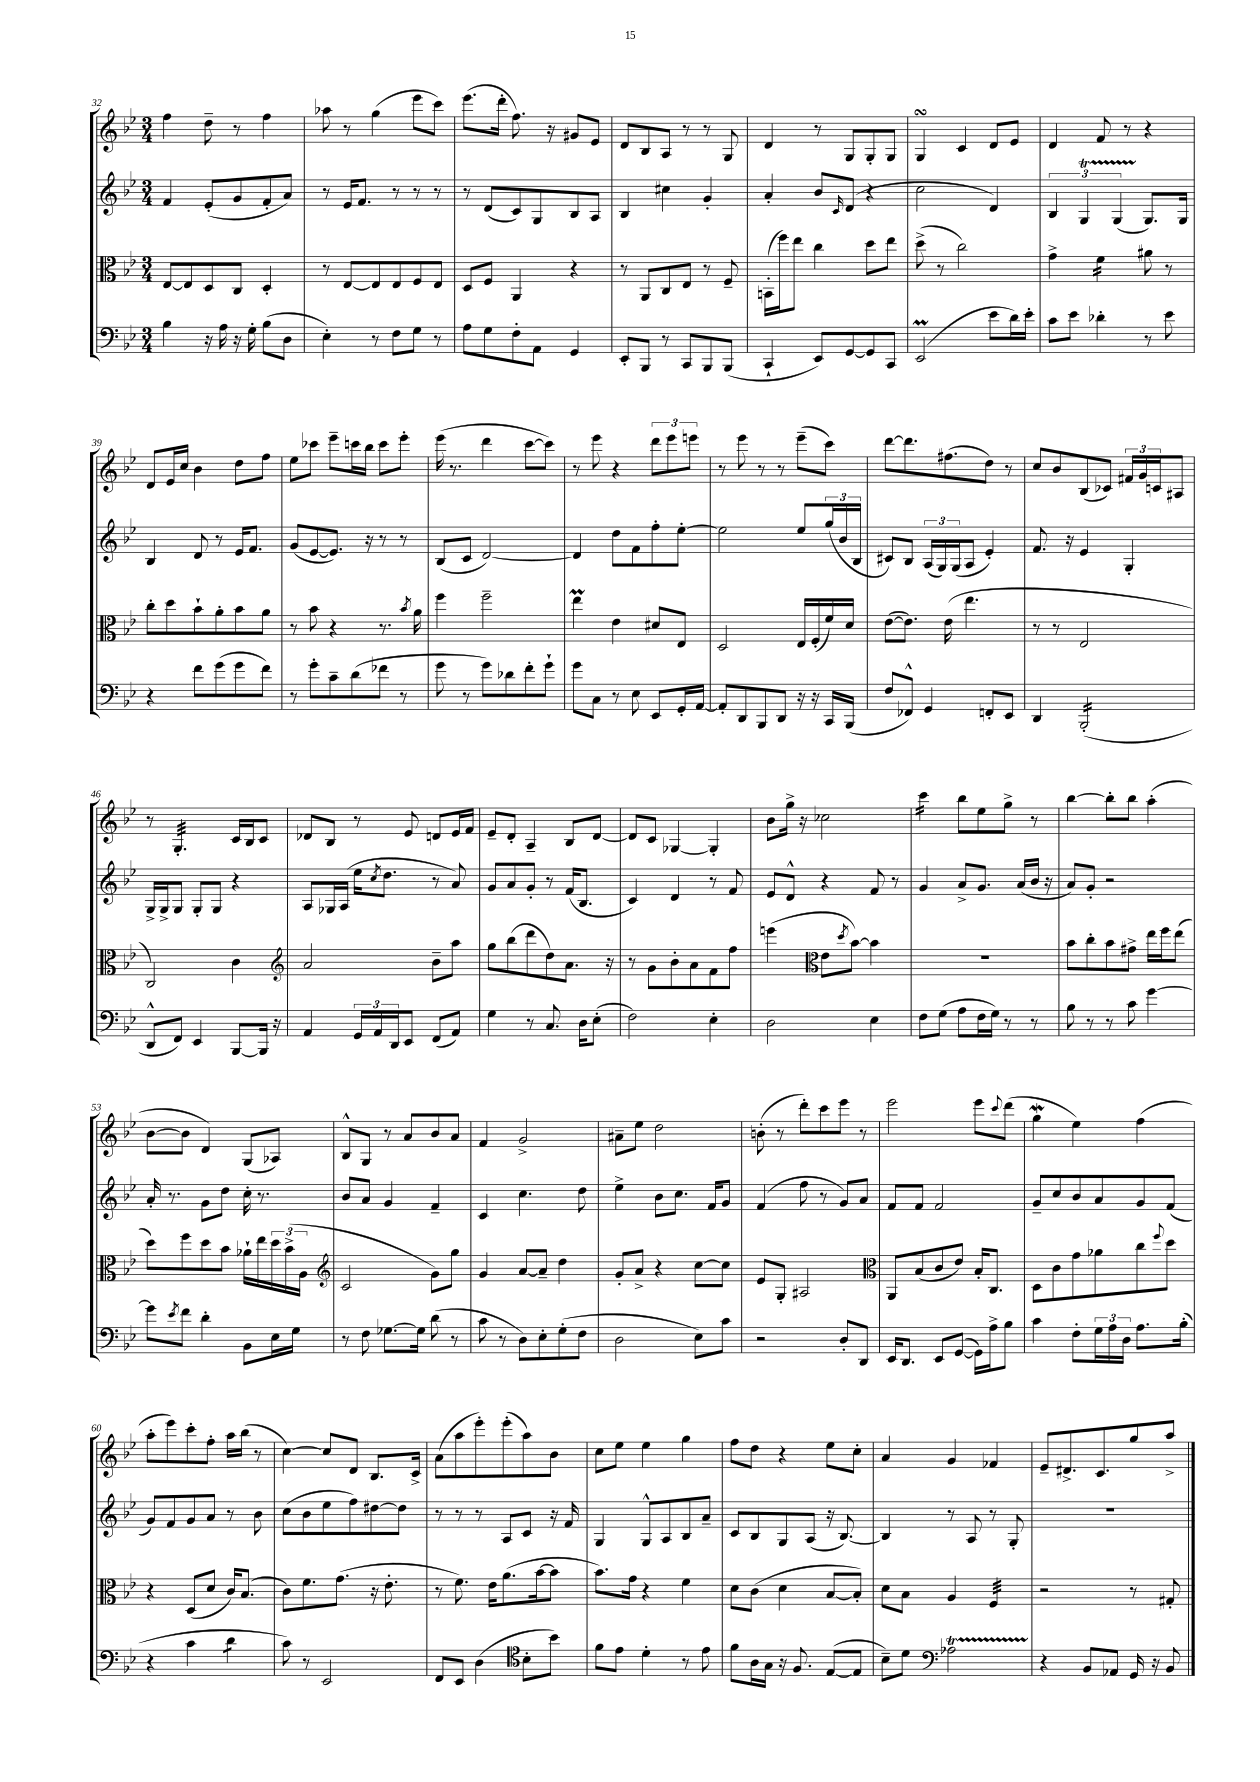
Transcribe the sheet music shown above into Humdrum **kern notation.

**kern	**kern	**kern	**kern
*staff4	*staff3	*staff2	*staff1
*clefF4	*clefC3	*clefG2	*clefG2
*k[b-e-]	*k[b-e-]	*k[b-e-]	*k[b-e-]
*M3/4	*M3/4	*M3/4	*M3/4
4B-	[8E-	4f	4ff
.	8E-]	.	.
16r	8D	(8e-'	8dd~
16A	.	.	.
16r	8C	8g	8r
16G'	.	.	.
(8B-	4D'	8f'	4ff
8D	.	8a)	.
=	=	=	=
4E-')	8r	8r	8aa-
.	[8E-	16e-	8r
.	.	8.f	.
8r	8E-]	.	(4gg
8F	8E-	8r	.
8G	8F	8r	8eee-
8r	8E-	8r	8ccc)
=	=	=	=
8A	8D	8r	(8.eee-
8G	8F	(8d	.
.	.	.	16ddd'
8F'	4AA	8c)	8.ff)
8AA	.	8G	.
.	.	.	16r
4GG	4r	8B-	8g#
.	.	8A	8e-
=	=	=	=
8EE-'	8r	4B-	8d
8BBB-	8AA	.	8B-
8r	8C	4cc#	8A
8CC	8E-	.	8r
8BBB-	8r	4g'	8r
(8BBB-	8F~	.	8G
=	=	=	=
4CC`	(16BB'	4a'	4d
.	16ff)	.	.
.	8ee-	.	.
8EE-)	4cc	8b-	8r
.	.	16qqc	.
[8GG	.	(8d	8G
8GG]	8dd	4r	8G'
8CC	8ee-	.	8G
=	=	=	=
(2EE-	(8dd^	2cc	4G
.	8r	.	.
.	2cc)	.	4c
8e-	.	4d)	8d
16d)	.	.	8e-
16e-'	.	.	.
=	=	=	=
8c	4g^	6B-	4d
8e-	.	.	.
.	.	6G	.
4d-'	4f	.	8f
.	.	(6G	.
.	.	.	8r
8r	8a#	8.G)	4r
8e-	8r	.	.
.	.	16G	.
=	=	=	=
4r	8cc'	4B-	8d
.	8dd	.	16e-
.	.	.	16cc
8f	8b-`	8d	4b-
(8g	8a'	8r	.
8g	8b-	16e-	8dd
.	.	8.f	.
8f)	8a	.	8ff
=	=	=	=
8r	8r	(8g	8ee-
8g'	8b-	[8e-	8ccc-
8c~	4r	8.e-])	8eee-~
(8d	.	.	16ccc
.	.	16r	16bb-
8f-	8.r	8r	8ccc
8r	.	8r	8eee-'
.	8qb-	.	.
.	16a	.	.
=	=	=	=
8g	4ff	(8B-	(16eee-
.	.	.	8.r
8r	.	8c	.
8g)	2ff~	[2d)	4ddd
8d-	.	.	.
8f'	.	.	[8ccc
8g`	.	.	8ccc])
=	=	=	=
8g	4ee-	4d]	8r
8C	.	.	8eee-
8r	4e-	8dd	4r
8E-	.	8f	.
8EE-	8d#	8ff'	12ddd
.	.	.	12eee-
16GG'	8E-	[8ee-'	.
.	.	.	12eee
[16AA	.	.	.
=	=	=	=
8AA']	2D	2ee-]	8r
8DD	.	.	8eee-
8BBB-	.	.	8r
8DD	.	.	8r
16r	16E-	8ee-	(8eee-~
16r	(16F'	.	.
16CC	16f)	(24gg	8ccc)
.	.	24b-	.
(16BBB-	16d	.	.
.	.	24B-	.
=	=	=	=
8F	([8e-	8c#)	[8ddd
8FF-^^)	8.e-])	8B-	8.ddd]
4GG	.	(24A	.
.	.	24G)	.
.	(16e-	.	(8.ff#
.	.	(24G	.
.	4.ee-	8A	.
8FF'	.	4e-')	8dd)
8EE-	.	.	8r
=	=	=	=
4DD	8r	8.f	8cc
.	8r	.	8b-
.	.	16r	.
(2BBB-'	2E-	4e-	(8B-
.	.	.	8c-)
.	.	4G'	24f#
.	.	.	24g
.	.	.	24c
.	.	.	8A#
=	=	=	=
8DD^^	2C)	16G^	8r
.	.	16G^	.
8FF)	.	8G	4.G'
4EE-	.	8G'	.
.	.	8G	.
[8BBB-	4c	4r	16c
.	.	.	16B-
16BBB-]	.	.	8c
16r	.	.	.
=	=	=	=
*	*clefG2	*	*
4AA	2a	8A	8d-
.	.	16G-	8B-
.	.	(16A	.
24GG	.	16ee-	8r
24AA	.	.	.
.	.	8qcc	.
.	.	8.dd	.
24DD	.	.	.
8EE-	.	.	8e-
(8FF	8b-~	8r	8d
8AA)	8aa	8a)	16e-
.	.	.	16f
=	=	=	=
4G	8gg	8g	8e-~
.	(8bb-	8a	8d'
8r	8ddd	8g'	4A~
8.C	8dd)	8r	.
.	8.a	(16f	8B-
16D	.	8.B-	.
(8E-'	.	.	[8d
.	16r	.	.
=	=	=	=
2F)	8r	4c)	8d]
.	8g	.	8c
.	8b-'	4d	[4G-
.	8a	.	.
4E-'	8f	8r	4G-']
.	8ff	8f	.
=	=	=	=
2D	(4eee	8e-	8b-
.	.	8d^^	16gg^
.	.	.	16r
*	*clefC3	*	*
.	8e-	4r	2cc-
.	8qdd	.	.
.	[8b-)	.	.
4E-	4b-]	8f	.
.	.	8r	.
=	=	=	=
8F	2.r	4g	4ccc
(8G	.	.	.
8A	.	8a^	8bb-
16F	.	8.g	8ee-
16G)	.	.	.
8r	.	.	8gg^
.	.	(16a	.
8r	.	16b-	8r
.	.	16r	.
=	=	=	=
8B-	8b-	8a)	[4bb-
8r	8cc'	8g'	.
8r	8b-	2r	8bb-']
8c	8g#^	.	8bb-
[4g	16ee-	.	(4aa'
.	16ff	.	.
.	(8ee-	.	.
=	=	=	=
8g]	8dd)	16a'	[8b-
.	.	8.r	.
8qe-	.	.	.
8f	8ff	.	8b-]
4d'	8dd	8g	4d)
.	8b-	8dd	.
8BB-	16a-`	16cc'	(8G
.	16ee-	8.r	.
16E-	24dd	.	8A-)
.	(24b-^	.	.
16G	.	.	.
.	24A	.	.
=	=	=	=
*	*clefG2	*	*
8r	2c	8b-	8B-^^
8F	.	8a	8G
[8.G-	.	4g	8r
.	.	.	8a
16G-]	.	.	.
(8d	8g)	4f~	8b-
8r	8gg	.	8a
=	=	=	=
8c	4g	4c	4f
8r	.	.	.
8D)	[8a	4.cc	2g^
8E-'	8a~]	.	.
(8G'	4dd	.	.
8F	.	8dd	.
=	=	=	=
2D	8g'	4ee-^	8a#~
.	8a^	.	8ee-
.	4r	8b-	2dd
.	.	8.cc	.
8E-)	[8cc	.	.
.	.	16f	.
8c	8cc]	8g	.
=	=	=	=
2r	8e-	(4f	(8b'
.	8G'	.	8r
.	2A#	8ff	8ddd')
.	.	8r	8ccc
8D'	.	8g)	8eee-
8DD	.	8a	8r
=	=	=	=
*	*clefC3	*	*
16EE-	8AA	8f	2eee-
8.DD	.	.	.
.	(8B-	8f	.
8EE-	8c	2f	.
([8GG	8e-)	.	.
16GG])	16B-'	.	8eee-
16A^	8.C	.	.
.	.	.	8qqccc
8B-	.	.	(8ddd
=	=	=	=
4c	8D	8g~	4gg
.	8c	8cc	.
8F'	8g	8b-	4ee-)
24G	8a-	8a	.
24A	.	.	.
24D	.	.	.
8.A	8cc	8g	(4ff
.	8qqff	.	.
.	8dd	(8f	.
(16B-'	.	.	.
=	=	=	=
4r	4r	8g)	8aa'
.	.	8f	8eee-)
4c	(8D	8g	8ccc'
.	8d	8a	8ff'
4d	16c)	8r	16aa
.	(8.B-	.	(16bb-
.	.	8b-	8r
=	=	=	=
8c)	8c)	(8cc	[4cc)
8r	8.f	8b-	.
2EE-	.	8ee-	8cc]
.	(8.g	.	.
.	.	8ff)	8d
.	16r	[8dd#	8.B-
.	8.e-'	.	.
.	.	8dd#]	.
.	.	.	16c^
=	=	=	=
8FF	8r	8r	(8a
8EE-	8.f)	8r	8aa
(4D	.	8r	8eee-')
.	16e-	.	.
.	(8.a	8A	(8eee-'
*clefC4	*	*	*
8B-'	.	8c	8aa)
.	[16b-	.	.
8b-)	8b-]	16r	8b-
.	.	16f	.
=	=	=	=
8f	8.b-)	4G	8cc
8e-	.	.	8ee-
.	16g	.	.
4d'	4r	8G^^	4ee-
.	.	8A	.
8r	4f	8B-	4gg
8e-	.	8a~	.
=	=	=	=
8f	8d	8c	8ff
16A	(8c	8B-	8dd
16G	.	.	.
16r	4d	8G	4r
8.F	.	.	.
.	.	(8A	.
([8E-	[8B-	16r	8ee-
.	.	[8.B-)	.
8E-]	8B-'])	.	8cc'
=	=	=	=
8B-~)	8d	4B-]	4a
8d	8B-	.	.
*clefF4	*	*	*
2A-	4A	8r	4g
.	.	8A	.
.	4F	8r	4f-
.	.	8G'	.
=	=	=	=
4r	2r	2.r	8e-~
.	.	.	8.d#^
8BB-	.	.	.
.	.	.	8.c
8AA-	.	.	.
16GG	8r	.	8gg
16r	.	.	.
8BB-	8G#'	.	8aa^
==	==	==	==
*-	*-	*-	*-
